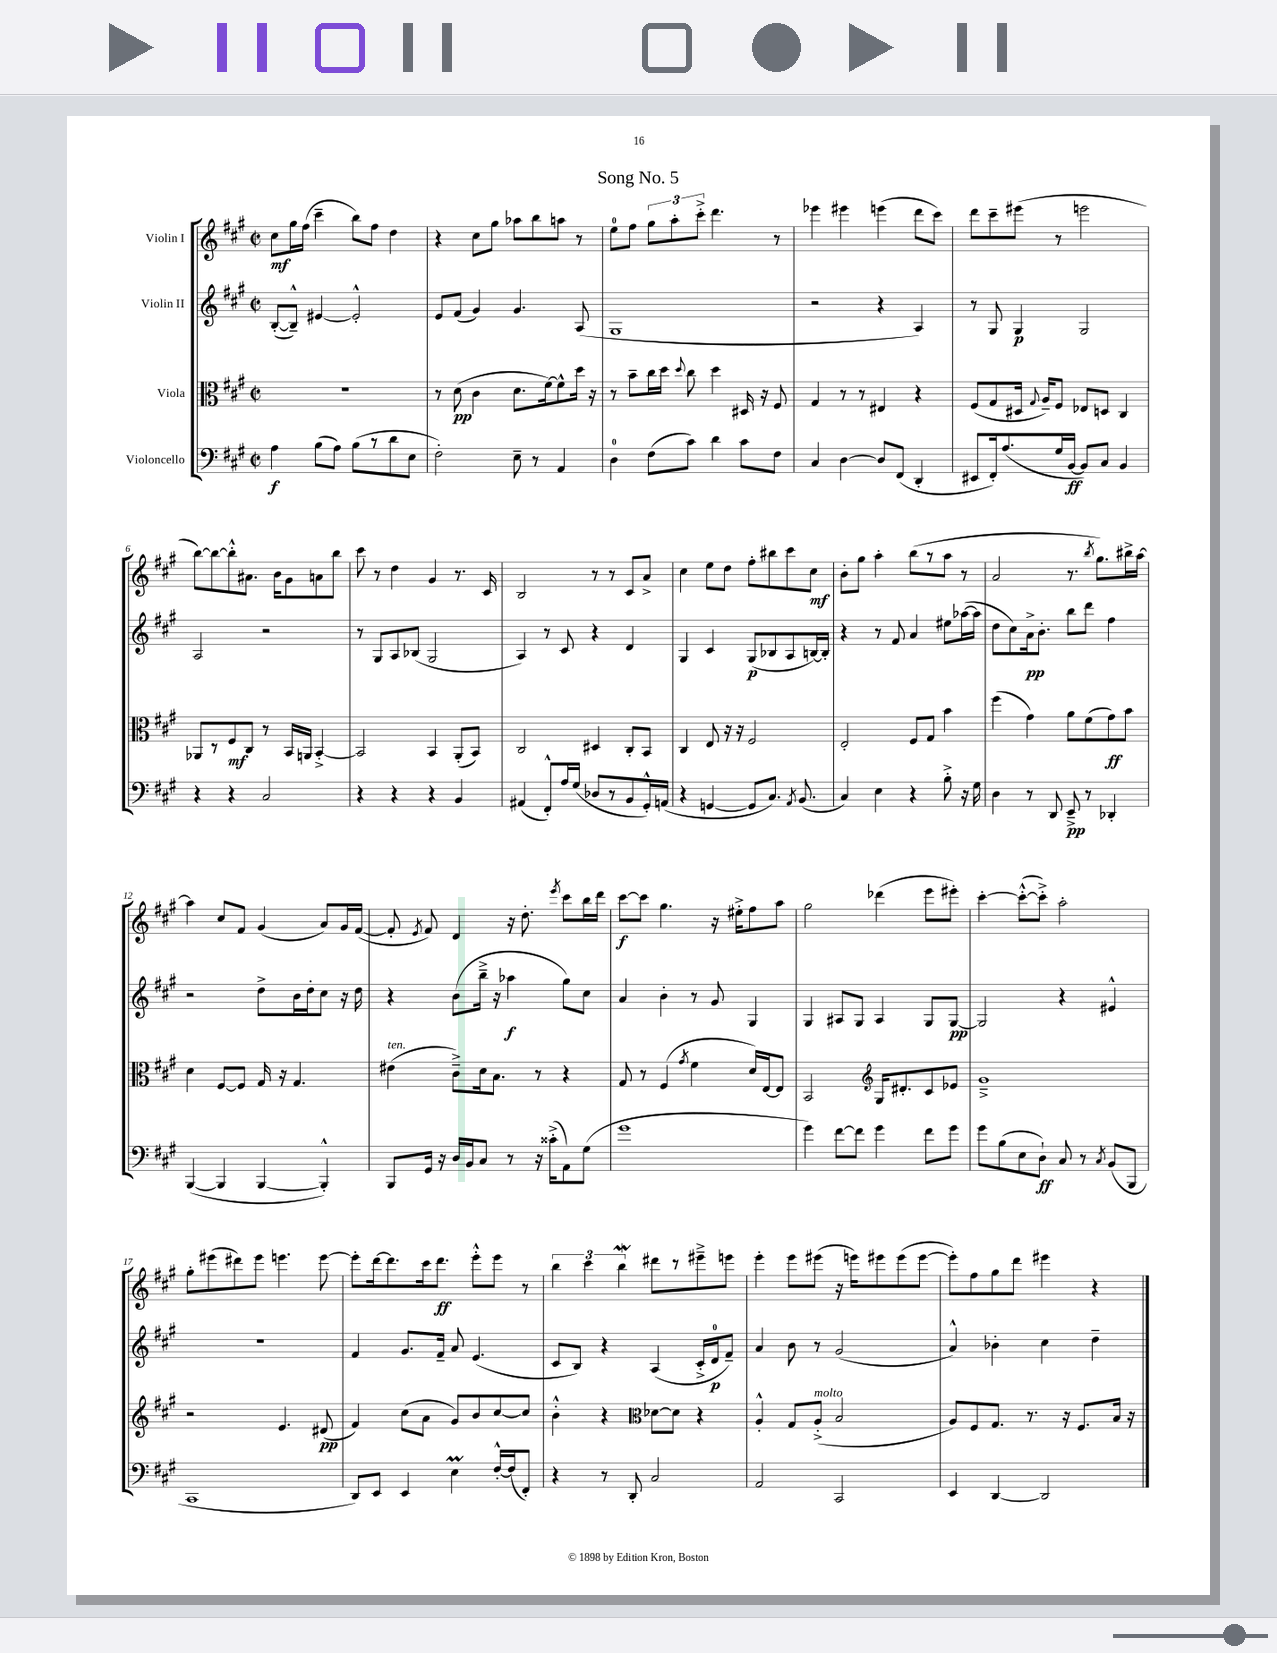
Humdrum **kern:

**kern	**dynam	**kern	**dynam	**kern	**dynam	**kern	**dynam
*part4	*part4	*part3	*part3	*part2	*part2	*part1	*part1
*staff4	*staff4	*staff3	*staff3	*staff2	*staff2	*staff1	*staff1
*I"Violoncello	*	*I"Viola	*	*I"Violin II	*	*I"Violin I	*
*clefF4	*	*clefC3	*	*clefG2	*	*clefG2	*
*k[f#c#g#]	*	*k[f#c#g#]	*	*k[f#c#g#]	*	*k[f#c#g#]	*
*M2/2	*	*M2/2	*	*M2/2	*	*M2/2	*
*met(c|)	*	*met(c|)	*	*met(c|)	*	*met(c|)	*
=1	=1	=1	=1	=1	=1	=1	=1
4A\	f	1r	.	([8B'/L	.	8cc#\L	mf
.	.	.	.	8B~^^/J])	.	16gg#\L	.
.	.	.	.	.	.	(16ff#\JJ	.
(8B\L	.	.	.	[4e#X/	.	4ccc#~\	.
8A\J)	.	.	.	.	.	.	.
(8B\L	.	.	.	2e#'^^/]	.	8bb\L)	.
8r	.	.	.	.	.	8ff#\J	.
8d\	.	.	.	.	.	4dd\	.
8E\J	.	.	.	.	.	.	.
=2	=2	=2	=2	=2	=2	=2	=2
2F#'\)	.	8r	.	8e/L	.	4r	.
.	.	(8d\	pp	(8f#/J	.	.	.
.	.	4c#\	.	4g#/)	.	8cc#\L	.
.	.	.	.	.	.	8gg#\J	.
8E~\	.	8.d\L	.	4.g#/	.	8aa-X\L	.
8r	.	.	.	.	.	8bb\	.
.	.	[16f#\k)	.	.	.	.	.
4AA/	.	8f#^^\]	.	.	.	8aan\J	.
.	.	16dd\Jk	.	(8A/	.	8r	.
.	.	16r	.	.	.	.	.
=3	=3	=3	=3	=3	=3	=3	=3
4D\	.	8r	.	1G#	.	8ee\L	.
.	.	8b~\L	.	.	.	8ff#\J	.
(8F#\L	.	16cc#\L	.	.	.	12gg#\L	.
.	.	16dd\JJ	.	.	.	.	.
.	.	.	.	.	.	12aa'\	.
.	.	8qqdd/	.	.	.	.	.
8c#\J)	.	8cc#\	.	.	.	.	.
.	.	.	.	.	.	12ccc#'^\J	.
4d\	.	4dd\	.	.	.	4.ddd\	.
8c#\L	.	16D#X/	.	.	.	.	.
.	.	16r	.	.	.	.	.
8F#\J	.	8F#/	.	.	.	8r	.
=4	=4	=4	=4	=4	=4	=4	=4
4C#/	.	4G#/	.	2r	.	4eee-X\	.
[4D\	.	8r	.	.	.	4eee#X\	.
.	.	8r	.	.	.	.	.
8D/L]	.	4E#X/	.	4r	.	(4eeen\	.
(8FF#/J	.	.	.	.	.	.	.
4DD'/	.	4r	.	4A/)	.	8ddd\L	.
.	.	.	.	.	.	8ccc#\J)	.
=5	=5	=5	=5	=5	=5	=5	=5
8EE#X/L	.	(8F#/L	.	8r	.	8ddd\L	.
16FF#'/k)	.	8G#/	.	8G#/	.	8ccc#~\	.
(8.A/	.	.	.	.	.	.	.
.	.	16D#X/Jk	.	4G#/	p	(8eee#X\J	.
.	.	8qqG#/	.	.	.	.	.
.	.	16A~/KL)	.	.	.	.	.
16G#/L	.	8F#/J	.	.	.	8r	.
[16BB/JJ	ff	.	.	.	.	.	.
8BB/L])	.	8E-X/L	.	2G#/	.	2eeen\	.
8C#/J	.	8Dn/J	.	.	.	.	.
4BB/	.	4C#/	.	.	.	.	.
!!LO:LB:g=z
=6	=6	=6	=6	=6	=6	=6	=6
4r	.	8AA-X/L	.	2A/	.	[8bb\L)	.
.	.	8r	.	.	.	8bb\_	.
4r	.	8F#/	mf	.	.	8bb'^^\]	.
.	.	8C#/J	.	.	.	8.a#X\J	.
2C#/	.	8r	.	2r	.	.	.
.	.	.	.	.	.	16b\KL	.
.	.	16BB/LL	.	.	.	8g#\	.
.	.	16AAn/JJ	.	.	.	.	.
.	.	[4BB'^/	.	.	.	8an\	.
.	.	.	.	.	.	8bb\J	.
=7	=7	=7	=7	=7	=7	=7	=7
4r	.	2BB/]	.	8r	.	8ccc#\	.
.	.	.	.	8G#/L	.	8r	.
4r	.	.	.	8A/	.	4dd\	.
.	.	.	.	(8B-X/J	.	.	.
4r	.	4BB/	.	2G#/	.	4g#/	.
4BB/	.	(8AA'/L	.	.	.	8.r	.
.	.	8BB/J)	.	.	.	.	.
.	.	.	.	.	.	16c#/	.
=8	=8	=8	=8	=8	=8	=8	=8
(4AA#X/	.	2C#/	.	4A/)	.	2B/	.
8FF#'^^/L)	.	.	.	8r	.	.	.
16A/L	.	.	.	8c#/	.	.	.
(16G#/JJ	.	.	.	.	.	.	.
8D-X/L	.	4D#X/	.	4r	.	8r	.
8r	.	.	.	.	.	8r	.
8BB/	.	8C#'/L	.	4d/	.	8c#/L	.
16GG#'^^/L)	.	8BB/J	.	.	.	8a^/J	.
(16AAn/JJ	.	.	.	.	.	.	.
=9	=9	=9	=9	=9	=9	=9	=9
4r	.	4C#/	.	4G#/	.	4cc#\	.
[4GGn/	.	8E/	.	4c#/	.	8ee\L	.
.	.	16r	.	.	.	8dd\J	.
.	.	16r	.	.	.	.	.
8GG/L]	.	2F#/	.	(8G#/L	p	8ff#'\L	.
8.C#/J)	.	.	.	8B-X/	.	8bb#X\	.
.	.	.	.	8A/	.	8ccc#\	.
8qAA/	.	.	.	.	.	.	.
(8.BB/	.	.	.	.	.	.	.
.	.	.	.	[16Bn/L)	.	8cc#\J	mf
.	.	.	.	16B'/JJ]	.	.	.
=10	=10	=10	=10	=10	=10	=10	=10
4C#/)	.	2E'/	.	4r	.	8b'\L	.
.	.	.	.	.	.	8gg#\J	.
4E\	.	.	.	8r	.	4aa'\	.
.	.	.	.	8f#/	.	.	.
4r	.	8F#/L	.	4a/	.	(8bb\L	.
.	.	8G#/J	.	.	.	8r	.
8B'^\	.	4b\	.	8ee#X\L	.	8aa\J	.
16r	.	.	.	([16aa-X\L	.	8r	.
16G#\	.	.	.	16aa-\JJ]	.	.	.
=11	=11	=11	=11	=11	=11	=11	=11
4D\	.	(4ff#\	.	8dd\L	.	2a/	.
.	.	.	.	8cc#\)	.	.	.
8r	.	4g#\)	.	16a^\k	pp	.	.
.	.	.	.	8.b'\J	.	.	.
8DD/	.	.	.	.	.	.	.
8EE~^/	pp	8a\L	.	8bb\L	.	8.r	.
8r	.	(8f#\	.	8ddd\J	.	.	.
.	.	.	.	.	.	8qbb/	.
.	.	.	.	.	.	8.gg#\L)	.
4DD-X'/	.	8g#\)	ff	4ff#\	.	.	.
.	.	8b\J	.	.	.	16bb#X^\L	.
.	.	.	.	.	.	[16aa\JJ	.
!!LO:LB:g=z
=12	=12	=12	=12	=12	=12	=12	=12
([4BBB/	.	4d\	.	2r	.	4aa\]	.
4BBB/]	.	[8F#/L	.	.	.	8cc#/L	.
.	.	8F#/J]	.	.	.	8f#/J	.
[4BBB/	.	16G#/	.	8dd^\L	.	(4g#/	.
.	.	16r	.	.	.	.	.
.	.	4.G#/	.	16b\L	.	.	.
.	.	.	.	16dd'\J	.	.	.
4BBB'^^/])	.	.	.	8cc#\J	.	8a/L)	.
.	.	.	.	16r	.	16g#/L	.
.	.	.	.	16dd\	.	([16f#/JJ	.
=13	=13	=13	=13	=13	=13	=13	=13
!	!	!LO:TX:a:i:t=ten.	!	!	!	!	!
8BBB/L	.	(4e#X\	.	4r	.	8f#'/]	.
.	.	.	.	.	.	8qe/	.
16GG#/Jk	.	.	.	.	.	8f#/)	.
16r	.	.	.	.	.	.	.
16D/LL	.	8c#~^\L)	.	(8b\L	.	4d/	.
16BB/J	.	.	.	.	.	.	.
8C#/J	.	16d\k	.	16bb~^\Jk	.	.	.
.	.	8.B\J	.	16r	.	.	.
8r	.	.	.	4aa-X\	f	16r	.
.	.	.	.	.	.	8.dd'\	.
16r	.	8r	.	.	.	.	.
(16c##X'^\KL	.	.	.	.	.	.	.
.	.	.	.	.	.	8qeee/	.
8AA\)	.	4r	.	8gg#\L)	.	8ccc#\L	.
(8G#\J	.	.	.	8cc#\J	.	16bb\L	.
.	.	.	.	.	.	16ddd\JJ	.
=14	=14	=14	=14	=14	=14	=14	=14
1g#	.	8G#/	.	4a/	.	[8ccc#\L	f
.	.	8r	.	.	.	8ccc#\J]	.
.	.	(4F#/	.	4b'\	.	4.gg#\	.
.	.	8qg#/	.	.	.	.	.
.	.	4f#\	.	8r	.	.	.
.	.	.	.	8g#/	.	16r	.
.	.	.	.	.	.	16ee#X'^\KL	.
.	.	16d/LL)	.	4G#/	.	8ff#\	.
.	.	[16E/J	.	.	.	.	.
.	.	8E/J]	.	.	.	8aa\J	.
=15	=15	=15	=15	=15	=15	=15	=15
4g#\)	.	2BB/	.	4G#/	.	2gg#\	.
[8f#\L	.	.	.	8A#X/L	.	.	.
8f#\J]	.	.	.	8G#/J	.	.	.
*	*	*clefG2	*	*	*	*	*
4g#\	.	16G#/KL	.	4A#/	.	(4ddd-X\	.
.	.	8.d#X'/	.	.	.	.	.
8f#\L	.	8c#/	.	8G#/L	.	8eee\L	.
8g#\J	.	8e-X/J	.	[8G#/J	pp	8eee#X'\J)	.
=16	=16	=16	=16	=16	=16	=16	=16
8g#\L	.	1g#~^	.	2G#/]	.	[4ccc#'\	.
(8B\	.	.	.	.	.	.	.
8E\	.	.	.	.	.	(8ccc#'^^\L_	.
8D`\J)	ff	.	.	.	.	8ccc#'^\J])	.
8C#/	.	.	.	4r	.	2aa'\	.
8r	.	.	.	.	.	.	.
8qC#/	.	.	.	.	.	.	.
(8BB/L	.	.	.	4e#X^^/	.	.	.
8BBB/J	.	.	.	.	.	.	.
!!LO:LB:g=z
=17	=17	=17	=17	=17	=17	=17	=17
1CC#	.	2r	.	1r	.	8gg#'\L	.
.	.	.	.	.	.	(8eee#X\	.
.	.	.	.	.	.	8ddd#X\)	.
.	.	.	.	.	.	8eee#\J	.
.	.	4.e/	.	.	.	4.eeen\	.
.	.	(8d#X/	pp	.	.	[8eee\	.
=18	=18	=18	=18	=18	=18	=18	=18
8DD/L)	.	4f#/)	.	4f#/	.	8eee'\L]	.
8EE/J	.	.	.	.	.	[16ddd\k	.
.	.	.	.	.	.	8.ddd\]	.
4EE/	.	(8cc#\L	.	8.g#/L	.	.	.
.	.	8a\J	.	.	.	16ccc#\k	.
.	.	.	.	16f#~/Jk	.	8.ddd\J	ff
4EM\	.	8g#/L)	.	8a/	.	.	.
.	.	8b/	.	(4.e/	.	8eee'^^\L	.
[16F#'^^/LL	.	[8cc#/	.	.	.	8eee\J	.
(16F#/J]	.	.	.	.	.	.	.
8FF#'/J)	.	8cc#/J]	.	.	.	8r	.
=19	=19	=19	=19	=19	=19	=19	=19
4r	.	4b'^^\	.	8c#/L	.	6bb\	.
.	.	.	.	8B/J)	.	.	.
.	.	.	.	.	.	6ccc#\	.
8r	.	4r	.	4r	.	.	.
.	.	.	.	.	.	6bbW\	.
8DD'/	.	.	.	.	.	.	.
*	*	*clefC3	*	*	*	*	*
2C#/	.	[8d-X\L	.	(4A/	.	8ddd#X\L	.
.	.	8d-\J]	.	.	.	8r	.
.	.	4r	.	16c#'^/LL	.	8eee#X~^\	.
.	.	.	.	16d/J	p	.	.
.	.	.	.	8f#~/J)	.	8eeen\J	.
=20	=20	=20	=20	=20	=20	=20	=20
2AA/	.	4A'^^/	.	4a/	.	4eee'\	.
.	.	8G#/L	.	8b\	.	8eee\L	.
!	!	!LO:TX:a:i:t=molto	!	!	!	!	!
.	.	(8A'^/J	.	8r	.	(8eee#X\J	.
2CC#/	.	2B/	.	(2g#/	.	16r	.
.	.	.	.	.	.	16eeen\KL)	.
.	.	.	.	.	.	8eee#X\	.
.	.	.	.	.	.	(8eee#\	.
.	.	.	.	.	.	[8eee#\J	.
=21	=21	=21	=21	=21	=21	=21	=21
4EE/	.	8A/L)	.	4a^^/)	.	8eee#'\L])	.
.	.	8F#/	.	.	.	8ff#\	.
[4DD/	.	8.G#/J	.	4b-X'\	.	8gg#\	.
.	.	.	.	.	.	8ddd\J	.
.	.	8.r	.	.	.	.	.
2DD/]	.	.	.	4cc#\	.	4eee#X\	.
.	.	16r	.	.	.	.	.
.	.	8.F#/L	.	.	.	.	.
.	.	.	.	4dd~\	.	4r	.
.	.	16B/Jk	.	.	.	.	.
.	.	16r	.	.	.	.	.
==	==	==	==	==	==	==	==
*-	*-	*-	*-	*-	*-	*-	*-
